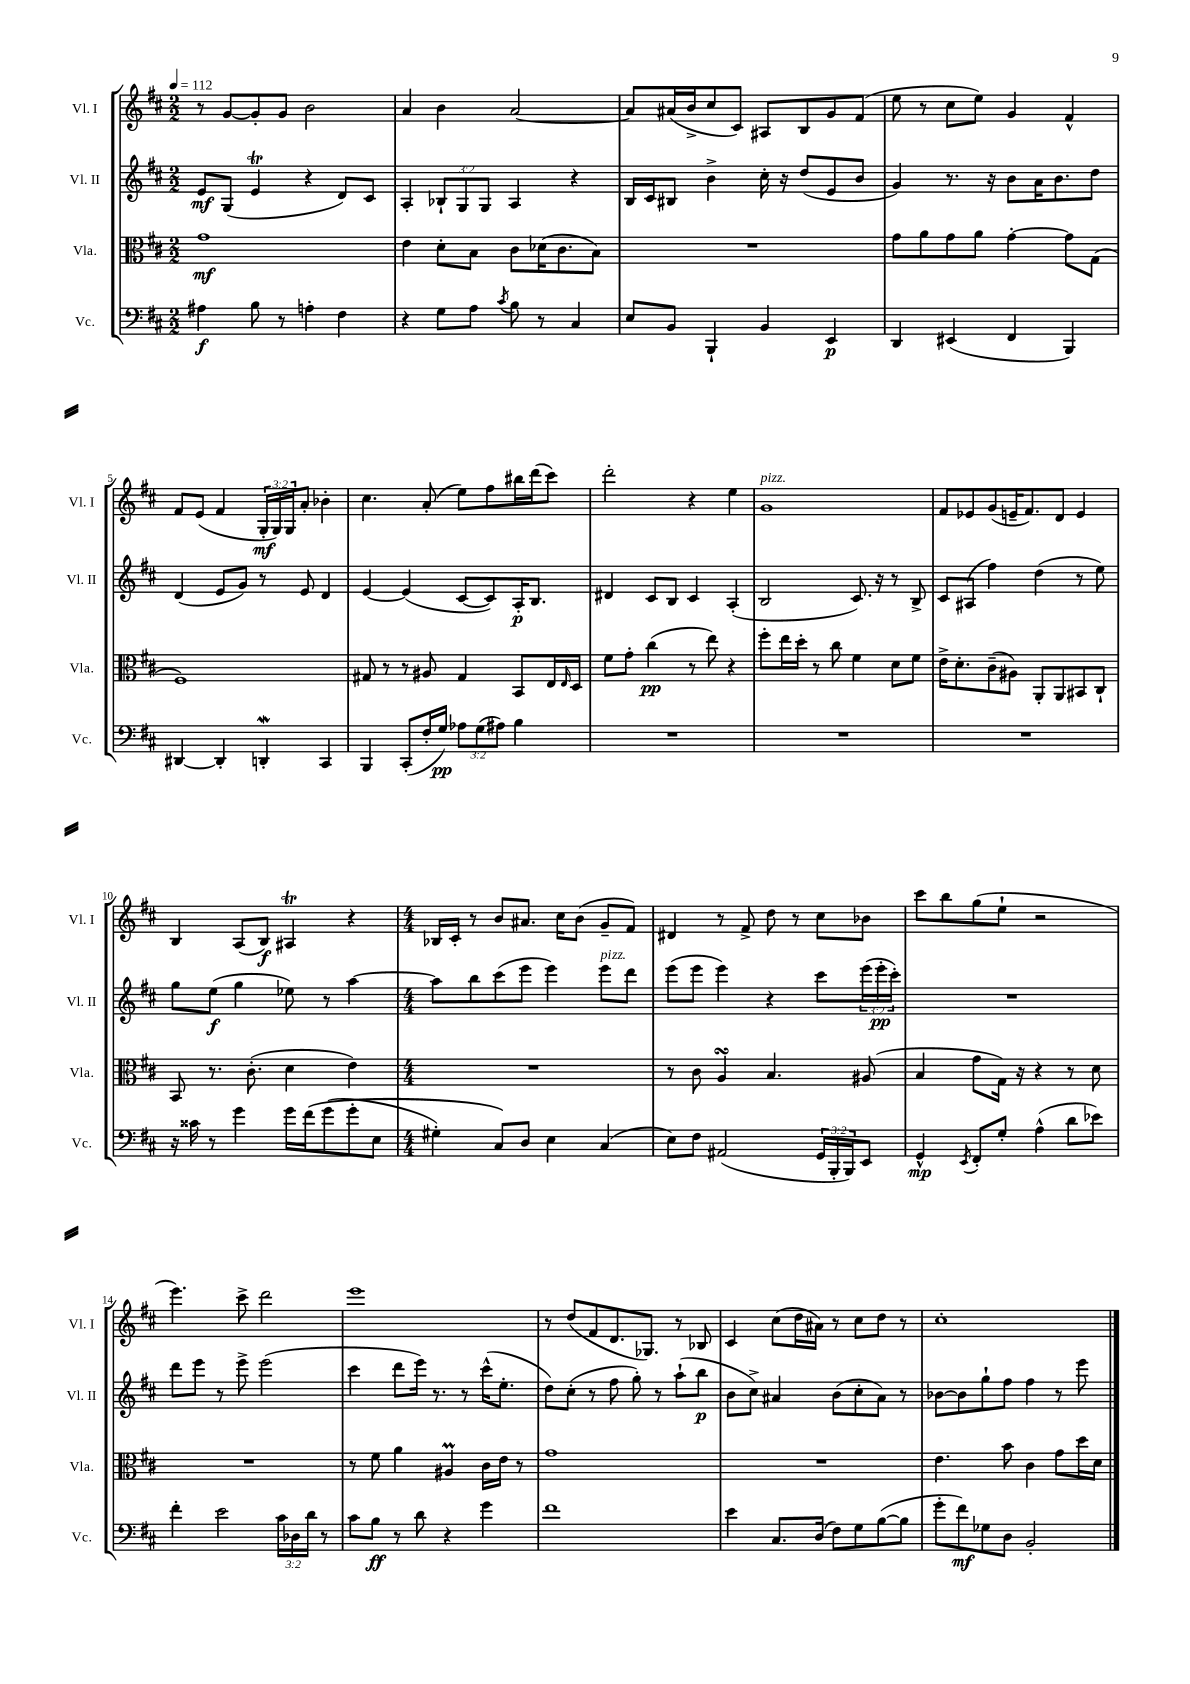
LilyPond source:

<<
\new StaffGroup <<
\new Staff = "s0" \with { instrumentName = "Vl. I" shortInstrumentName = "Vl. I" } {
    \clef treble \key d \major \numericTimeSignature \time 2/2 \override Staff.TupletNumber.text = #tuplet-number::calc-fraction-text \tempo 4 = 112
    r8 g'8~ g'8-. g'8 b'2 |
    a'4 b'4 a'2~ |
    a'8 ais'16( b'16-> cis''8 cis'8) ais8 b8 g'8 fis'8( |
    e''8 r8 cis''8 e''8) g'4 fis'4-^ |
    fis'8 e'8( fis'4 \tuplet 3/2 { g16-.\mf g16) g16 } a'8-. bes'4-. |
    cis''4. a'8-.( e''8) fis''8 bis''16 d'''16( cis'''8) |
    d'''2-. r4 e''4 |
    g'1^\markup { \italic "pizz." } |
    fis'8 ees'8 g'8( e'16-- fis'8.) d'8 e'4 |
    b4 a8( b8\f) ais4\trill r4 |
    \numericTimeSignature \time 4/4 bes16 cis'16-. r8 b'8 ais'8. cis''16 b'8( g'8-- fis'8) |
    dis'4 r8 fis'8-> d''8 r8 cis''8 bes'8 |
    cis'''8 b''8 g''8( e''8-! r2 |
    e'''4.) cis'''8-> d'''2 |
    e'''1 |
    r8 d''8( fis'8 d'8. ges8.) r8 bes8 |
    cis'4 cis''8( d''16 ais'16) r8 cis''8 d''8 r8 |
    cis''1-. \bar "|." |
}
\new Staff = "s1" \with { instrumentName = "Vl. II" shortInstrumentName = "Vl. II" } {
    \clef treble \key d \major \numericTimeSignature \time 2/2 \override Staff.TupletNumber.text = #tuplet-number::calc-fraction-text
    e'8\mf g8( e'4\trill r4 d'8) cis'8 |
    a4-. \tuplet 3/2 { bes8-! g8 g8 } a4 r4 |
    b16 cis'16 bis8 b'4-> cis''16-. r16 d''8( e'8 b'8 |
    g'4) r8. r16 b'8 a'16 b'8. d''8 |
    d'4( e'8 g'8) r8 e'8 d'4 |
    e'4~ e'4( cis'8~ cis'8) a16-.\p b8. |
    dis'4 cis'8 b8 cis'4 a4-.( |
    b2 cis'8.) r16 r8 b8-> |
    cis'8 ais8( fis''4) d''4( r8 e''8) |
    g''8 e''8\f( g''4 ees''8) r8 a''4~ |
    \numericTimeSignature \time 4/4 a''8 b''8 cis'''8( e'''8 e'''4) e'''8^\markup { \italic "pizz." } d'''8 |
    e'''8( e'''8 e'''4) r4 cis'''8 \tuplet 3/2 { e'''16( e'''16-.\pp cis'''16-.) } |
    R1 |
    d'''8 e'''8 r8 e'''8-> e'''2( |
    cis'''4 d'''8 e'''16) r8. r8 cis'''16-^( e''8.-. |
    d''8) cis''8-.( r8 fis''8 g''8-.) r8 a''8-!( b''8\p |
    b'8 cis''8->) ais'4 b'8( cis''8-. ais'8) r8 |
    bes'8~ bes'8 g''8-! fis''8 fis''4 r8 e'''8 \bar "|." |
}
\new Staff = "s2" \with { instrumentName = "Vla." shortInstrumentName = "Vla." } {
    \clef alto \key d \major \numericTimeSignature \time 2/2
    g'1\mf |
    e'4 d'8-. b8 cis'8 des'16( cis'8. b8) |
    R1 |
    g'8 a'8 g'8 a'8 g'4~-. g'8 g8( |
    fis1) |
    gis8 r8 r8 ais8 gis4 b,8 e16 \grace { e16 } d16 |
    fis'8 g'8-. cis''4\pp( r8 e''8) r4 |
    fis''8-. e''16 d''16-. r8 cis''8 fis'4 d'8 fis'8 |
    e'16-> d'8.-. cis'8--( ais8) a,8-. a,8 bis,8 cis8-! |
    b,8 r8. cis'8.-.( d'4 e'4) |
    \numericTimeSignature \time 4/4 R1 |
    r8 cis'8 a4\turn b4. ais8( |
    b4 g'8 g16) r16 r4 r8 d'8 |
    R1 |
    r8 fis'8 a'4 ais4\prall cis'16 e'16 r8 |
    g'1 |
    R1 |
    e'4. b'8 cis'4 g'8 d''16 d'16 \bar "|." |
}
\new Staff = "s3" \with { instrumentName = "Vc." shortInstrumentName = "Vc." } {
    \clef bass \key d \major \numericTimeSignature \time 2/2 \override Staff.TupletNumber.text = #tuplet-number::calc-fraction-text
    ais4\f b8 r8 a4-. fis4 |
    r4 g8 a8 \acciaccatura { cis'8 } b8 r8 cis4 |
    e8 b,8 b,,4-! b,4 e,4\p |
    d,4 eis,4( fis,4 b,,4) |
    dis,4~ dis,4-. d,4-.\mordent cis,4 |
    b,,4 cis,8-.( fis16-. g16\pp) \tuplet 3/2 { aes8 g8( ais8) } b4 |
    R1 |
    R1 |
    R1 |
    r16 cisis'16 r8 g'4 g'16 fis'16\( g'8( g'8-. e8 |
    \numericTimeSignature \time 4/4 gis4-.) cis8\) d8 e4 cis4( |
    e8) fis8 ais,2( \tuplet 3/2 { g,16 b,,16-. b,,16) } e,8 |
    g,4-^\mp \acciaccatura { e,8 } fis,8-. g8-. a4-^( d'8 ees'8) |
    fis'4-. e'2 \tuplet 3/2 { cis'16 des16 d'16 } r8 |
    cis'8 b8\ff r8 d'8 r4 g'4 |
    fis'1 |
    e'4 cis8. d16( fis8) g8 b8~( b8 |
    g'8-. fis'8\mf) ges8 d8 b,2-. \bar "|." |
}
>>
>>
